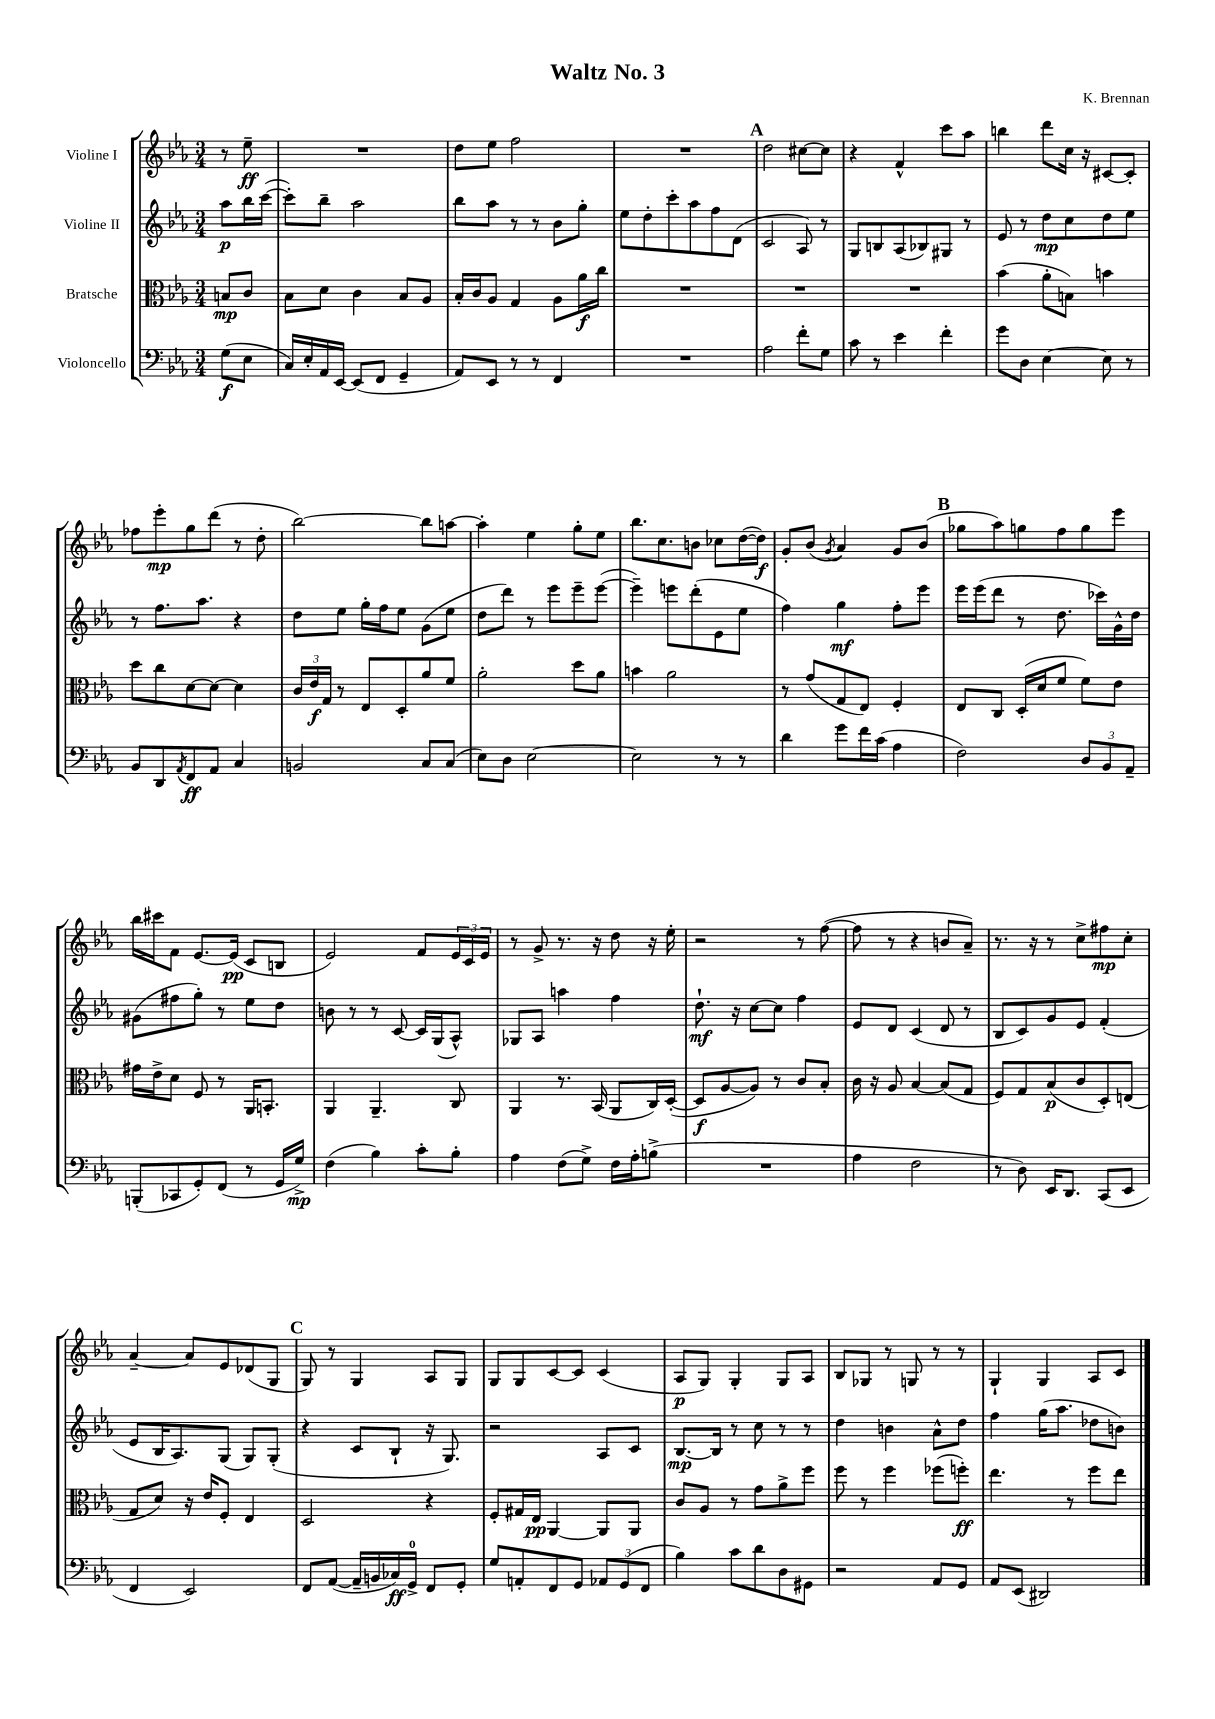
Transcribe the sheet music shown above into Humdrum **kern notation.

**kern	**kern	**kern	**kern
*staff4	*staff3	*staff2	*staff1
*clefF4	*clefC3	*clefG2	*clefG2
*k[b-e-a-]	*k[b-e-a-]	*k[b-e-a-]	*k[b-e-a-]
*M3/4	*M3/4	*M3/4	*M3/4
(8G\L	8B/L	8aa-\L	8r
8E-\J	8c/J	16bb-\L	8ee-~\
.	.	([16ccc\JJ	.
=	=	=	=
16C/LL)	8B-\L	8ccc'\]L)	2.r
16E-'/	.	.	.
16AA-/	8d\J	8bb-~\J	.
[16EE-/JJ	.	.	.
(8EE-/]L	4c\	2aa-\	.
8FF/J	.	.	.
4GG~/	8B-/L	.	.
.	8A-/J	.	.
=	=	=	=
8AA-/L)	16B-'/LL	8bb-\L	8dd\L
.	16c/J	.	.
8EE-/J	8A-/J	8aa-\J	8ee-\J
8r	4G/	8r	2ff\
8r	.	8r	.
4FF/	8A-\L	8b-\L	.
.	16a-\L	8gg'\J	.
.	16cc\JJ	.	.
=	=	=	=
2.r	2.r	8ee-\L	2.r
.	.	8dd'\	.
.	.	8ccc'\	.
.	.	8aa-\	.
.	.	8ff\	.
.	.	(8d\J	.
=	=	=	=
2A-\	2.r	2c/	2dd\
8f'\L	.	8A-/)	[8cc#\L
8G\J	.	8r	8cc#\]J
=	=	=	=
8c\	2.r	8G/L	4r
8r	.	8B/	.
4e-\	.	(8A-/	4f^^/
.	.	8B-/)	.
4f'\	.	8G#/J	8ccc\L
.	.	8r	8aa-\J
=	=	=	=
8g\L	(4b-\	8e-/	4bb\
8D\J	.	8r	.
[4E-\	8a-'\L	8dd\L	8ddd\L
.	8B\J)	8cc\	16cc\Jk
.	.	.	16r
8E-\]	4b\	8dd\	[8c#/L
8r	.	8ee-\J	8c#'/]J
=	=	=	=
8BB-/L	8dd\L	8r	8ff-\L
8DD/	8cc\	8.ff\L	8eee-'\
8qAA-/	.	.	.
8FF/	[8d\	.	8gg\
.	.	8.aa-\J	.
8AA-/J	8d\_J	.	(8ddd\J
4C/	4d\]	4r	8r
.	.	.	8dd'\
=	=	=	=
2BB/	24c/LL	8dd\L	[2bb-\)
.	24e-/	.	.
.	24G/JJ	.	.
.	8r	8ee-\J	.
.	8E-/L	16gg'\LL	.
.	.	16ff\J	.
.	8D'/	8ee-\J	.
8C/L	8a-/	(8g\L	8bb-\]L
(8C/J	8f/J	8ee-\J	[8aa\J
=	=	=	=
8E-\L)	2a-'\	8dd\L	4aa'\]
8D\J	.	8ddd\J)	.
[2E-\	.	8r	4ee-\
.	.	8eee-\L	.
.	8dd\L	8eee-~\	8gg'\L
.	8a-\J	([8eee-\J	8ee-\J
=	=	=	=
2E-\]	4b\	4eee-~\])	8.bb-\L
.	.	.	8.cc\
.	2a-\	8eee\L	.
.	.	(8ddd'\	8b\J
8r	.	8e-\	8cc-\L
8r	.	8ee-\J	([16dd\L
.	.	.	16dd\]JJ)
=	=	=	=
4d\	8r	4ff\)	8g'/L
.	(8g/L	.	(8b-/J
.	.	.	8qg/
8g\L	8G/	4gg\	4a-/)
16f\L	8E-/J)	.	.
(16c\JJ	.	.	.
4A-\	4F'/	8ff'\L	8g/L
.	.	8eee-\J	(8b-/J
=	=	=	=
2F\)	8E-/L	16eee-\LL	8gg-\L
.	.	(16eee-\J	.
.	8C/J	8ddd\J	8aa-\)
.	(16D'/LL	8r	8gg\
.	16d/J	.	.
.	8f/J	8.dd\	8ff\
12D/L	8f\L)	.	8gg\
.	.	16ccc-\LL)	.
12BB-/	.	.	.
.	8e-\J	16g^^\	8eee-\J
12AA-~/J	.	.	.
.	.	16dd\JJ	.
=	=	=	=
(8BBB'/L	16g#\LL	(8g#\L	16bb-\LL
.	16e-^\J	.	16ccc#\J
8CC-/	8d\J	8ff#\	8f\J
8GG'/)	8F/	8gg'\J)	[8.e-/L
(8FF/J	8r	8r	.
.	.	.	(16e-/]Jk
8r	16AA-/LK	8ee-\L	8c/L
.	8.BB'/J	.	.
16GG/LL	.	8dd\J	8B/J
16G^/JJ)	.	.	.
=	=	=	=
(4F\	4AA-/	8b\	2e-/)
.	.	8r	.
4B-\)	4.AA-~/	8r	.
.	.	[8c/	.
8c'\L	.	16c/]LL	8f/L
.	.	(16G/J	.
8B-'\J	8C/	8A-^^/J)	24e-/L
.	.	.	24c/
.	.	.	24e-/JJ
=	=	=	=
4A-\	4AA-/	8G-/L	8r
.	.	8A-/J	8g^/
(8F\L	8.r	4aa\	8.r
8G^\J)	.	.	.
.	(16BB-/	.	16r
16F\LL	8AA-/L	4ff\	8dd\
16A-'\J	.	.	.
(8B^\J	16C/L)	.	16r
.	([16D'/JJ	.	16ee-'\
=	=	=	=
2.r	8D/]L	8.dd`\	2r
.	[8A-/	.	.
.	.	16r	.
.	8A-/]J)	[8cc\L	.
.	8r	8cc\]J	.
.	8c/L	4ff\	8r
.	8B-'/J	.	([8ff\
=	=	=	=
4A-\	16c\	8e-/L	8ff\]
.	16r	.	.
.	8A-/	8d/J	8r
2F\	[4B-/	(4c/	4r
.	(8B-/]L	8d/	8b/L
.	8G/J	8r	8a-~/J)
=	=	=	=
8r	8F/L)	8B-/L	8.r
8D\)	8G/	8c/)	.
.	.	.	16r
16EE-/LK	(8B-/	8g/	8r
8.DD/J	.	.	.
.	8c/	8e-/J	8cc^\L
(8CC/L	8D'/)	(4f'/	8ff#\
8EE-/J	(8E/J	.	8cc'\J
=	=	=	=
4FF/	8G/L	8e-/L	[4a-~/
.	8d/J)	16B-/K	.
.	.	8.A-/)	.
2EE-/)	16r	.	8a-/]L
.	16e-/LK	.	.
.	8F'/J	(8G/J	8e-/
.	4E-/	8G/L)	(8d-/
.	.	(8G'/J	8G/J
=	=	=	=
8FF/L	2D/	4r	8G/)
([8AA-/J	.	.	8r
16AA-~/]LL	.	8c/L	4G/
16BB/	.	.	.
16C-/)	.	8B-`/J	.
16GG^/JJ	.	.	.
8FF/L	4r	16r	8A-/L
.	.	8.G/)	.
8GG'/J	.	.	8G/J
=	=	=	=
8G/L	8F'/L	2r	8G/L
8AA'/	16G#/L	.	8G/
.	16E-/JJ	.	.
8FF/	[4AA-/	.	[8c/
8GG/J	.	.	8c/]J
12AA-/L	8AA-/]L	8A-/L	(4c/
(12GG/	.	.	.
.	8AA-/J	8c/J	.
12FF/J	.	.	.
=	=	=	=
4B-\)	8c/L	[8.B-/L	8A-/L
.	8A-/J	.	8G/J)
.	.	16B-/]Jk	.
8c\L	8r	8r	4G'/
8d\	8g\L	8cc\	.
8D\	8a-^\	8r	8G/L
8GG#\J	8ff\J	8r	8A-/J
=	=	=	=
2r	8ff\	4dd\	8B-/L
.	8r	.	8G-/J
.	4ff\	4b\	8r
.	.	.	8G/
8AA-/L	(8ff-\L	8a-^^\L	8r
8GG/J	8ff'\J)	8dd\J	8r
=	=	=	=
8AA-/L	4.ee-\	4ff\	4G`/
(8EE-/J	.	.	.
2DD#/)	.	(16gg\LK	4G/
.	.	8.aa-\J	.
.	8r	.	.
.	8ff\L	8dd-\L	8A-/L
.	8ee-\J	8b\J)	8c/J
==	==	==	==
*-	*-	*-	*-
